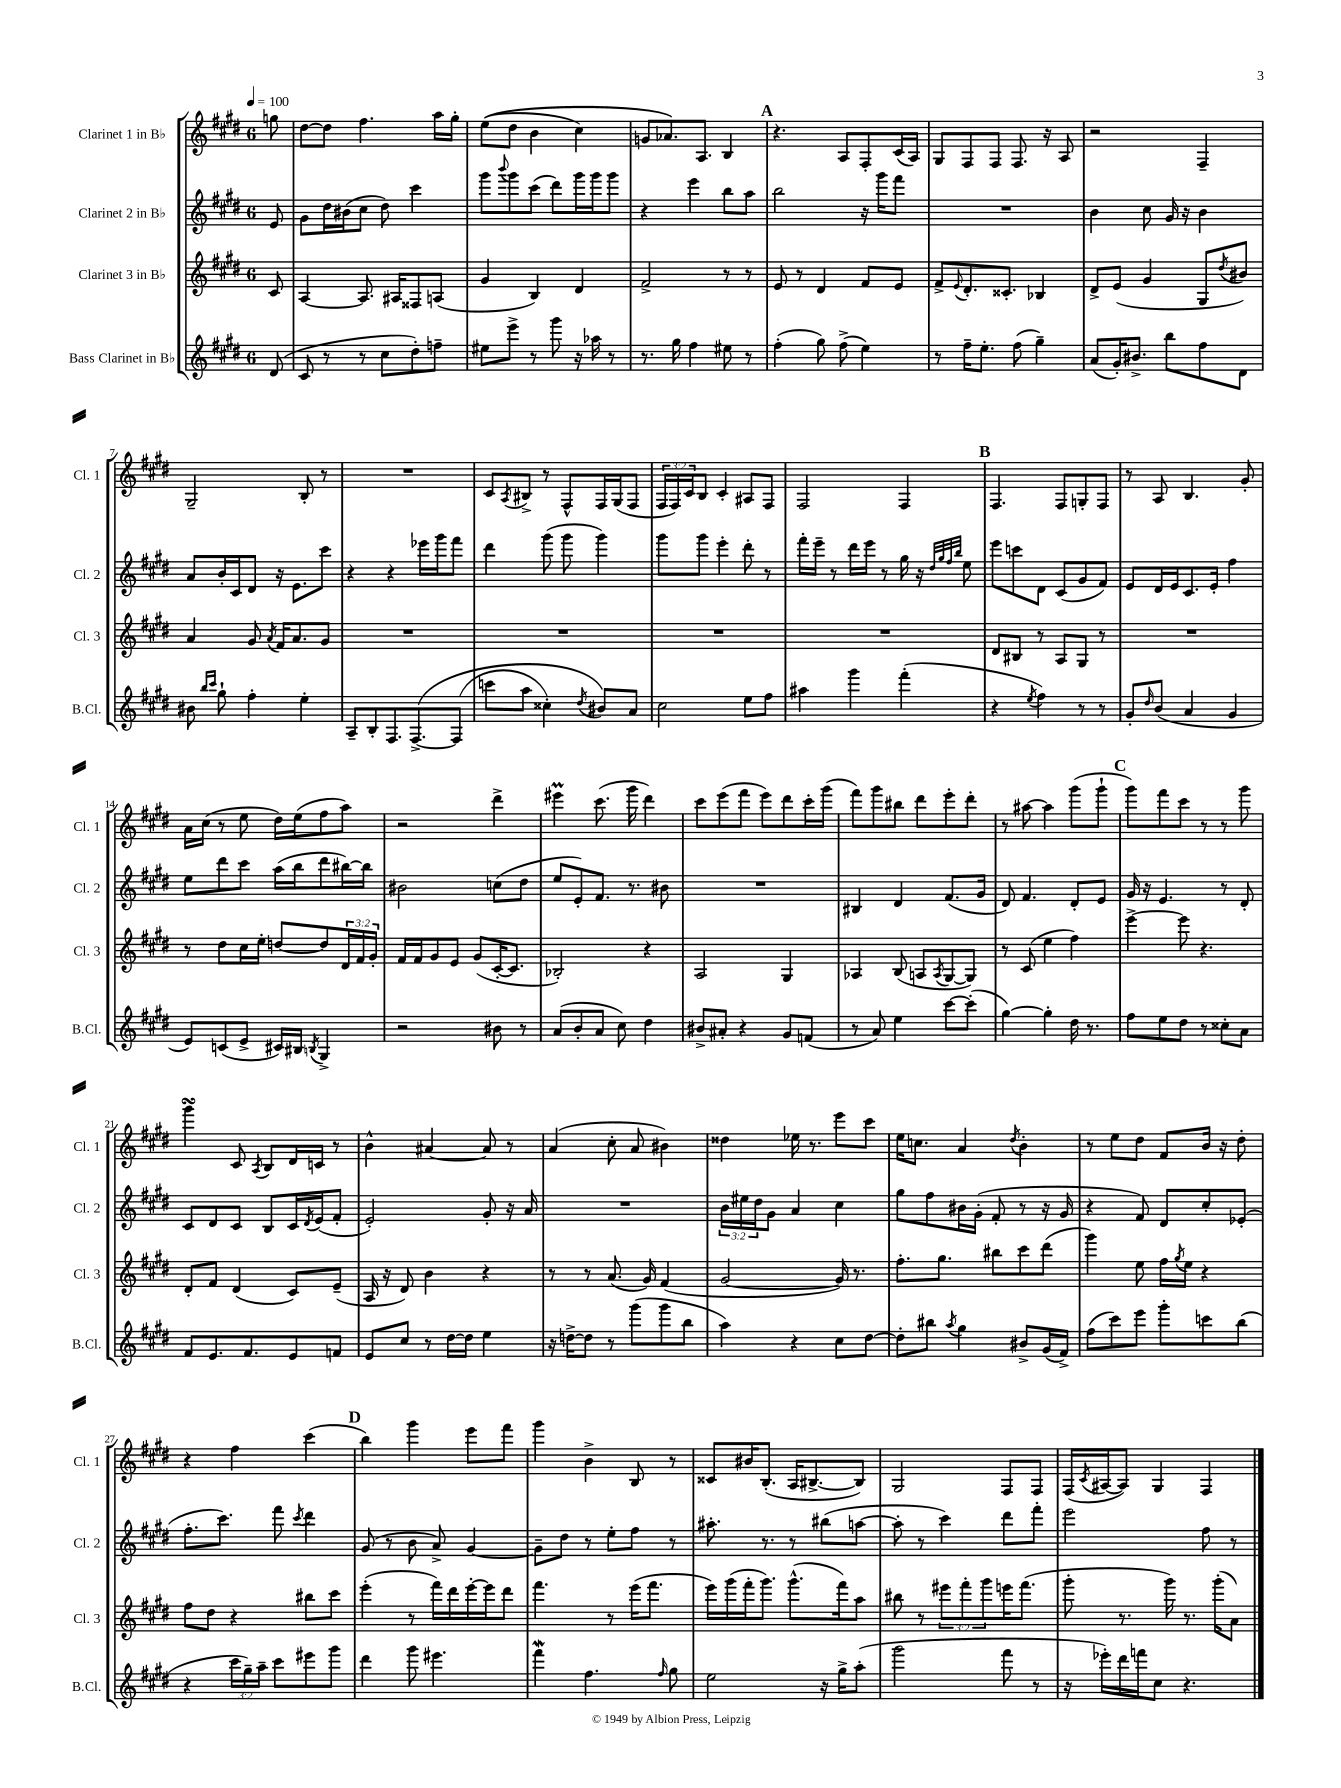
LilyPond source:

<<
\new StaffGroup <<
\new Staff = "s0" \with { instrumentName = "Clarinet 1 in Bb" shortInstrumentName = "Cl. 1" } {
    \clef treble \key e \major \once \override Staff.TimeSignature.style = #'single-digit \time 6/8 \override Staff.TupletNumber.text = #tuplet-number::calc-fraction-text \partial 8 \tempo 4 = 100
    g''8 |
    dis''8~ dis''8 fis''4. a''16 gis''16-. |
    e''8(\( dis''8 b'4 cis''4) |
    g'8 aes'8.\) a8. b4 |
    \mark \markup { \bold "A" } r4. a8 fis8-. cis'16( a16) |
    gis8 fis8 fis8 fis8. r16 a8 |
    r2 fis4-- |
    gis2-- b8-. r8 |
    R2. |
    cis'8 \acciaccatura { a8 } bis8-> r8 fis8-^ fis16 gis16( fis8 |
    \tuplet 3/2 { fis16 fis16) cis'16 } b8 cis'4-. ais8 fis8 |
    fis2 fis4 |
    \mark \markup { \bold "B" } fis4. fis8 g8-. fis8 |
    r8 a8 b4. gis'8-. |
    a'16 cis''16( r8 e''8 dis''16) e''16( fis''8 a''8) |
    r2 dis'''4-> |
    eis'''4\prall cis'''8.( gis'''16 dis'''4) |
    cis'''8 e'''8( fis'''8 e'''8) dis'''8 cis'''16-. gis'''16( |
    fis'''8) gis'''8 bis''8 dis'''8 e'''8-. dis'''8-. |
    r8 ais''8~ ais''4 gis'''8( gis'''8-! |
    \mark \markup { \bold "C" } gis'''8) fis'''8 cis'''8 r8 r8 gis'''8 |
    gis'''4\turn cis'8 \acciaccatura { a8 } b8 dis'16 c'16 r8 |
    b'4-^ ais'4~ ais'8 r8 |
    a'4( cis''8-. a'8 bis'4) |
    disis''4 ees''16 r8. e'''8 cis'''8 |
    e''16 c''8. a'4 \acciaccatura { dis''8 } b'4-. |
    r8 e''8 dis''8 fis'8 b'16 r16 dis''8-. |
    r4 fis''4 cis'''4( |
    \mark \markup { \bold "D" } b''4) gis'''4 e'''8 fis'''8 |
    gis'''4 b'4-> b8 r8 |
    cisis'8 bis'16 b8.-.( a16 bis8.~-> bis8) |
    gis2 fis8 fis8 |
    fis16( \acciaccatura { cis'8 } ais16~ ais8) gis4 fis4 \bar "|." |
}
\new Staff = "s1" \with { instrumentName = "Clarinet 2 in Bb" shortInstrumentName = "Cl. 2" } {
    \clef treble \key e \major \once \override Staff.TimeSignature.style = #'single-digit \time 6/8 \override Staff.TupletNumber.text = #tuplet-number::calc-fraction-text \partial 8
    e'8 |
    gis'8 dis''16 bis'16( cis''8 dis''8) cis'''4 |
    gis'''8 \appoggiatura { b'''8 } gis'''8 cis'''8( dis'''8) gis'''16 gis'''16 gis'''8 |
    r4 e'''4 b''8 a''8 |
    \mark \markup { \bold "A" } b''2 r16 gis'''16 fis'''8 |
    R2. |
    b'4 cis''8 gis'16 r16 b'4 |
    a'8 b'16-. cis'16 dis'8 r16 e'8. cis'''8 |
    r4 r4 ees'''16 gis'''16 fis'''8 |
    dis'''4 gis'''8( gis'''8 gis'''4) |
    gis'''8 gis'''8 e'''4-. dis'''8-. r8 |
    fis'''16-. e'''16-- r8 dis'''16 e'''16 r8 gis''16 r16 \grace { dis''32 gis''32 fis''32 b''32 } e''8 |
    \mark \markup { \bold "B" } e'''8 c'''8 dis'8 cis'8( gis'8 fis'8) |
    e'8 dis'16 e'16 cis'8. e'16-. fis''4 |
    e''8 dis'''8 cis'''8 a''16( b''16 dis'''8 bis''16~) bis''16 |
    bis'2 c''8( dis''8 |
    e''8 e'8-.) fis'8. r8. bis'8 |
    R2. |
    bis4 dis'4 fis'8.( gis'16 |
    dis'8) fis'4. dis'8-. e'8 |
    \mark \markup { \bold "C" } gis'16 r16 e'4. r8 dis'8-. |
    cis'8 dis'8 cis'8 b8 cis'16 \acciaccatura { dis'8 } e'16( fis'8-. |
    e'2-.) gis'8-. r16 a'16 |
    R2. |
    \tuplet 3/2 { b'16 eis''16 dis''16 } gis'8 a'4 cis''4 |
    gis''8 fis''8 bis'16 gis'16-.( fis'8-. r8 r16 gis'16 |
    r4 fis'8) dis'8 cis''8-. ees'8-.( |
    fis''8.-. cis'''8.) fis'''8 \acciaccatura { cis'''8 } dis'''4 |
    \mark \markup { \bold "D" } gis'8( r8 b'8 a'8->) gis'4~ |
    gis'8-- dis''8 r8 e''8-. fis''8 r8 |
    ais''8.-. r8. r8 bis''8( a''8~ |
    a''8-. r8 cis'''4) dis'''8 fis'''8-. |
    e'''2 fis''8 r8 \bar "|." |
}
\new Staff = "s2" \with { instrumentName = "Clarinet 3 in Bb" shortInstrumentName = "Cl. 3" } {
    \clef treble \key e \major \once \override Staff.TimeSignature.style = #'single-digit \time 6/8 \override Staff.TupletNumber.text = #tuplet-number::calc-fraction-text \partial 8
    cis'8 |
    a4~ a8. ais16 fisis8 a8( |
    gis'4 b4) dis'4 |
    fis'2-> r8 r8 |
    \mark \markup { \bold "A" } e'8 r8 dis'4 fis'8 e'8 |
    fis'8-> \appoggiatura { e'8 } dis'8.-. cisis'8.-. bes4 |
    dis'8-> e'8( gis'4 gis8 \acciaccatura { dis''8 } bis'8) |
    a'4 gis'8 \acciaccatura { a'8 } fis'16 a'8. gis'8 |
    R2. |
    R2. |
    R2. |
    R2. |
    \mark \markup { \bold "B" } dis'8 bis8 r8 a8 gis8 r8 |
    R2. |
    r8 dis''8 cis''16 e''16-. d''8~ d''8 \tuplet 3/2 { dis'16 fis'16 gis'16-. } |
    fis'16 fis'16 gis'8 e'8 gis'8( cis'16~-. cis'8. |
    bes2-.) r4 |
    a2 gis4 |
    aes4 b8( a8 \acciaccatura { a8 } gis8~ gis8) |
    r8 cis'8( e''4 fis''4) |
    \mark \markup { \bold "C" } e'''4~-> e'''8 r4. |
    dis'8-. fis'8 dis'4( cis'8) e'8--( |
    a16 r16 dis'8) b'4 r4 |
    r8 r8 a'8.( gis'16) fis'4( |
    gis'2~ gis'16) r8. |
    fis''8.-. gis''8. bis''8 cis'''8 dis'''8( |
    gis'''4) e''8 fis''16 \acciaccatura { gis''8 } e''16 r4 |
    fis''8 dis''8 r4 bis''8 cis'''8 |
    \mark \markup { \bold "D" } e'''4-.( r8 fis'''16) dis'''16 e'''16~-. e'''16 dis'''8 |
    fis'''4. r8 e'''16( fis'''8. |
    e'''16) gis'''16( fis'''16-. gis'''8.) gis'''8.-^( fis'''16) a''8 |
    bis''8 r8 \tuplet 3/2 { eis'''8 fis'''8-. gis'''8 } e'''16 fis'''8.( |
    gis'''8-. r8. gis'''16) r8. gis'''16-.( a'8) \bar "|." |
}
\new Staff = "s3" \with { instrumentName = "Bass Clarinet in Bb" shortInstrumentName = "B.Cl." } {
    \clef treble \key e \major \once \override Staff.TimeSignature.style = #'single-digit \time 6/8 \override Staff.TupletNumber.text = #tuplet-number::calc-fraction-text \partial 8
    dis'8( |
    cis'8 r8 r8 cis''8 dis''8-.) f''8-- |
    eis''8 e'''8-> r8 gis'''8 r16 aes''16 r8 |
    r8. gis''16 fis''4 eis''8 r8 |
    \mark \markup { \bold "A" } fis''4-.( gis''8) fis''8->( e''4) |
    r8 fis''16-- e''8.-. fis''8( gis''4--) |
    a'8( gis'16-.) bis'8.-> b''8 fis''8 dis'8 |
    bis'8 \grace { b''16 cis'''16 } gis''8-! fis''4-. e''4-. |
    a8-- b8-. fis8. fis8.~->\( fis8( |
    c'''8 a''8 cisis''4-.) \acciaccatura { dis''8 } bis'8\) a'8 |
    cis''2 e''8 fis''8 |
    ais''4 gis'''4 fis'''4-.( |
    \mark \markup { \bold "B" } r4 \acciaccatura { e''8 } fis''4) r8 r8 |
    gis'8-. \grace { dis''16 } b'8( a'4 gis'4 |
    e'8) c'8( e'8-> cis'16) bis16 \acciaccatura { b8 } gis4-> |
    r2 bis'8 r8 |
    a'8( b'8-. a'8 cis''8) dis''4 |
    bis'8-> ais'8-. r4 gis'8 f'8( |
    r8 a'8) e''4 cis'''8~ cis'''8-.( |
    gis''4~) gis''4-. dis''16 r8. |
    \mark \markup { \bold "C" } fis''8 e''8 dis''8 r8 cisis''8-. a'8 |
    fis'8 e'8. fis'8. e'8 f'8 |
    e'8 cis''8 r8 dis''16~ dis''16 e''4 |
    r16 d''16~-> d''8 r8 gis'''8( gis'''8 b''8 |
    a''4) r4 cis''8 dis''8~ |
    dis''8-. bis''8 \acciaccatura { a''8 } gis''4 bis'8-> gis'16( fis'16->) |
    fis''8( cis'''8) e'''8 gis'''8-. c'''8 b''8( |
    r4 \tuplet 3/2 { cis'''16 gis''16--) a''16-- } cis'''8 eis'''8 gis'''8 |
    \mark \markup { \bold "D" } dis'''4 gis'''8 eis'''4. |
    fis'''4\mordent fis''4. \grace { fis''16 } gis''8 |
    e''2 r16 gis''16-> a''8-.( |
    gis'''2 fis'''8 r8 |
    r16 ees'''16-.) dis'''16 f'''16 cis''8 r4. \bar "|." |
}
>>
>>
